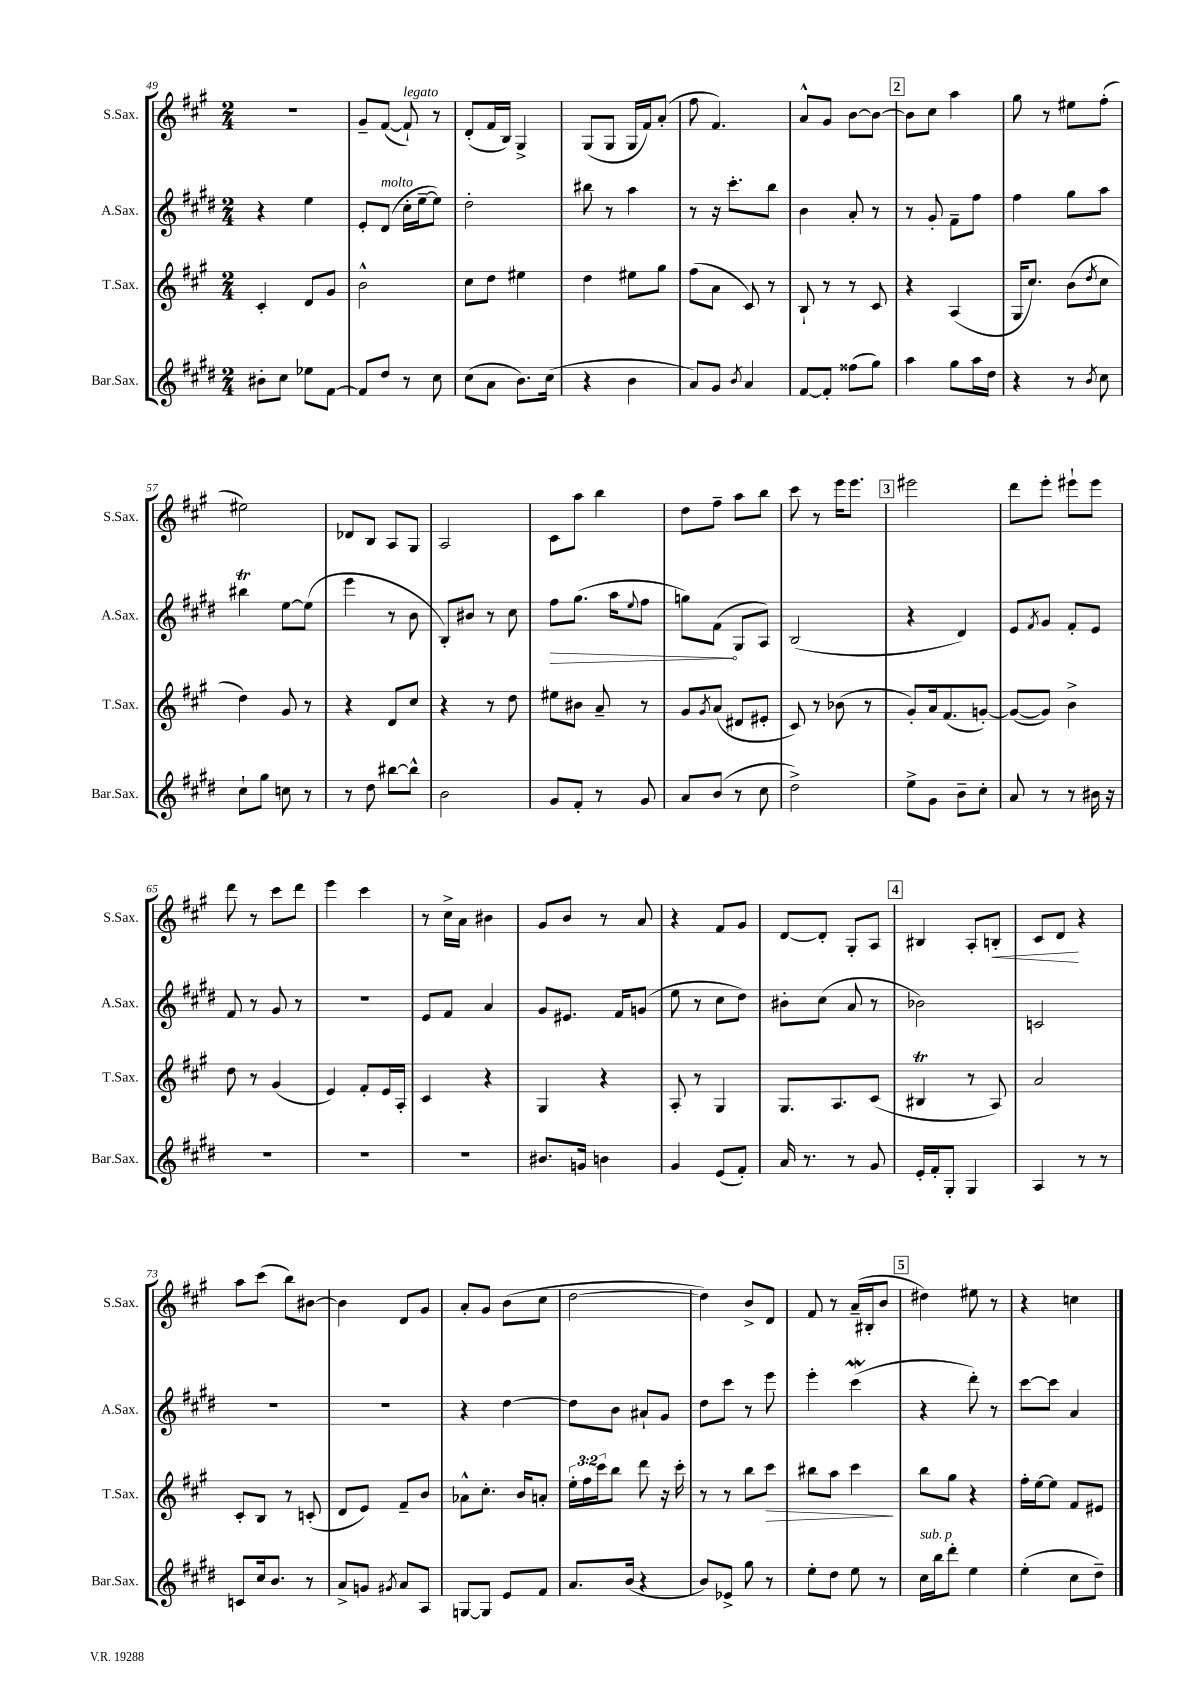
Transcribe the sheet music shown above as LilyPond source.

<<
\new StaffGroup <<
\new Staff = "s0" \with { instrumentName = "S.Sax." shortInstrumentName = "S.Sax." } {
    \clef treble \key a \major \numericTimeSignature \time 2/4
    r2 |
    gis'8-- fis'8~( fis'8-!^\markup { \italic "legato" }) r8 |
    d'8-.( fis'16 b16) gis4-> |
    gis8( gis8 gis16 fis'16) a'8-.( |
    fis''8 fis'4.) |
    a'8-^ gis'8 b'8~ b'8~ |
    \mark \markup { \box "2" } b'8 cis''8 a''4 |
    gis''8 r8 eis''8 fis''8-.( |
    eis''2) |
    des'8 b8 a8 gis8 |
    a2 |
    cis'8 a''8 b''4 |
    d''8 fis''8-- a''8 b''8 |
    cis'''8 r8 e'''16 e'''8. |
    \mark \markup { \box "3" } eis'''2 |
    d'''8 e'''8-. eis'''8-! eis'''8 |
    d'''8 r8 cis'''8 d'''8 |
    e'''4 cis'''4 |
    r8 cis''16-> a'16 bis'4 |
    gis'8 b'8 r8 a'8 |
    r4 fis'8 gis'8 |
    d'8~ d'8-. gis8-. a8 |
    \mark \markup { \box "4" } bis4 a8-. b8-.\< |
    cis'8 d'8\! r4 |
    a''8 cis'''8( b''8) bis'8~ |
    bis'4 d'8 gis'8 |
    a'8-. gis'8 b'8( cis''8 |
    d''2~ |
    d''4) b'8-> d'8 |
    fis'8 r8 a'16--( bis16-. b'8 |
    \mark \markup { \box "5" } dis''4) eis''8 r8 |
    r4 c''4 \bar "|." |
}
\new Staff = "s1" \with { instrumentName = "A.Sax." shortInstrumentName = "A.Sax." } {
    \clef treble \key e \major \numericTimeSignature \time 2/4
    r4 e''4 |
    e'8-. dis'8^\markup { \italic "molto" }( cis''16-. e''16~-- e''8) |
    dis''2-. |
    bis''8 r8 a''4 |
    r8 r16 cis'''8.-. b''8 |
    b'4 a'8-. r8 |
    \mark \markup { \box "2" } r8 gis'8-. fis'8-- fis''8 |
    fis''4 gis''8 a''8 |
    bis''4\trill e''8~ e''8( |
    e'''4 r8 b'8 |
    b8-.) bis'8 r8 cis''8 |
    \once \override Hairpin.circled-tip = ##t fis''8\> gis''8.( a''16 \appoggiatura { e''8 } fis''8 |
    g''8) fis'8\!( gis8 a8) |
    b2( |
    \mark \markup { \box "3" } r4 dis'4) |
    e'8 \acciaccatura { fis'8 } gis'8 fis'8-. e'8 |
    fis'8 r8 gis'8 r8 |
    R2 |
    e'8 fis'8 a'4 |
    gis'8 eis'8. fis'16 g'8( |
    e''8 r8 cis''8 dis''8) |
    bis'8-. cis''8( a'8 r8 |
    \mark \markup { \box "4" } bes'2) |
    c'2 |
    R2 |
    R2 |
    r4 dis''4~ |
    dis''8 b'8 ais'8-! gis'8 |
    dis''8 cis'''8 r8 e'''8 |
    e'''4-. cis'''4\mordent( |
    \mark \markup { \box "5" } r4 dis'''8-.) r8 |
    cis'''8~ cis'''8 a'4 \bar "|." |
}
\new Staff = "s2" \with { instrumentName = "T.Sax." shortInstrumentName = "T.Sax." } {
    \clef treble \key a \major \numericTimeSignature \time 2/4 \override Staff.TupletNumber.text = #tuplet-number::calc-fraction-text
    cis'4-. d'8 gis'8 |
    b'2-^ |
    cis''8 d''8 eis''4 |
    d''4 eis''8 gis''8 |
    fis''8( a'8 cis'8) r8 |
    b8-! r8 r8 cis'8 |
    \mark \markup { \box "2" } r4 a4( |
    gis16 cis''8.) b'8( \acciaccatura { d''8 } cis''8 |
    d''4) gis'8 r8 |
    r4 d'8 cis''8 |
    r4 r8 d''8 |
    eis''8 bis'8 a'8-- r8 |
    gis'8 \acciaccatura { gis'8 } a'8( dis'8 eis'8-. |
    cis'8) r8 bes'8( r8 |
    \mark \markup { \box "3" } gis'8-.) a'16 fis'8.( g'8~-.) |
    g'8~( g'8) b'4-> |
    d''8 r8 gis'4( |
    e'4) fis'8-. e'16 a16-. |
    cis'4 r4 |
    gis4 r4 |
    a8-. r8 gis4 |
    gis8. a8. cis'8( |
    \mark \markup { \box "4" } bis4\trill r8 a8) |
    a'2 |
    cis'8-. b8 r8 c'8-.( |
    d'8 e'8) fis'8-- b'8 |
    aes'8-^ cis''8.-. b'16 a'8-. |
    \tuplet 3/2 { e''16-. fis''16 cis'''16 } b''8 d'''8 r16 cis'''16-. |
    r8 r8 b''8 cis'''8\> |
    bis''8 a''8 cis'''4\! |
    \mark \markup { \box "5" } b''8 gis''8 r4 |
    fis''16-. e''16~ e''8 fis'8 eis'8 \bar "|." |
}
\new Staff = "s3" \with { instrumentName = "Bar.Sax." shortInstrumentName = "Bar.Sax." } {
    \clef treble \key e \major \numericTimeSignature \time 2/4
    bis'8-. cis''8 ees''8 fis'8~ |
    fis'8 dis''8 r8 cis''8 |
    cis''8( a'8 b'8.) cis''16( |
    r4 b'4 |
    a'8) gis'8 \acciaccatura { b'8 } a'4 |
    fis'8~ fis'8-. fisis''8( gis''8) |
    \mark \markup { \box "2" } a''4 gis''8 a''16 dis''16 |
    r4 r8 \acciaccatura { b'8 } cis''8 |
    cis''8-! gis''8 c''8 r8 |
    r8 dis''8 bis''8~ bis''8-^ |
    b'2 |
    gis'8 fis'8-. r8 gis'8 |
    a'8 b'8( r8 cis''8 |
    dis''2->) |
    \mark \markup { \box "3" } e''8-> gis'8 b'8-- cis''8-. |
    a'8 r8 r8 bis'16 r16 |
    R2 |
    R2 |
    R2 |
    bis'8. g'16 b'4 |
    gis'4 e'8( fis'8-.) |
    a'16 r8. r8 gis'8 |
    \mark \markup { \box "4" } e'16-. fis'16-. gis8-. gis4 |
    a4 r8 r8 |
    c'8 cis''16 b'8. r8 |
    a'8-> g'8 \acciaccatura { gis'8 } a'8 a8 |
    g8~ g8 e'8 fis'8 |
    a'8. b'16( r4 |
    b'8) ees'8-> gis''8 r8 |
    e''8-. dis''8 e''8 r8 |
    \mark \markup { \box "5" } cis''16^\markup { \italic "sub. p" } b''16 dis'''8-. e''4 |
    e''4-.( cis''8 dis''8--) \bar "|." |
}
>>
>>
\layout { \context { \Score currentBarNumber = #49 } }
